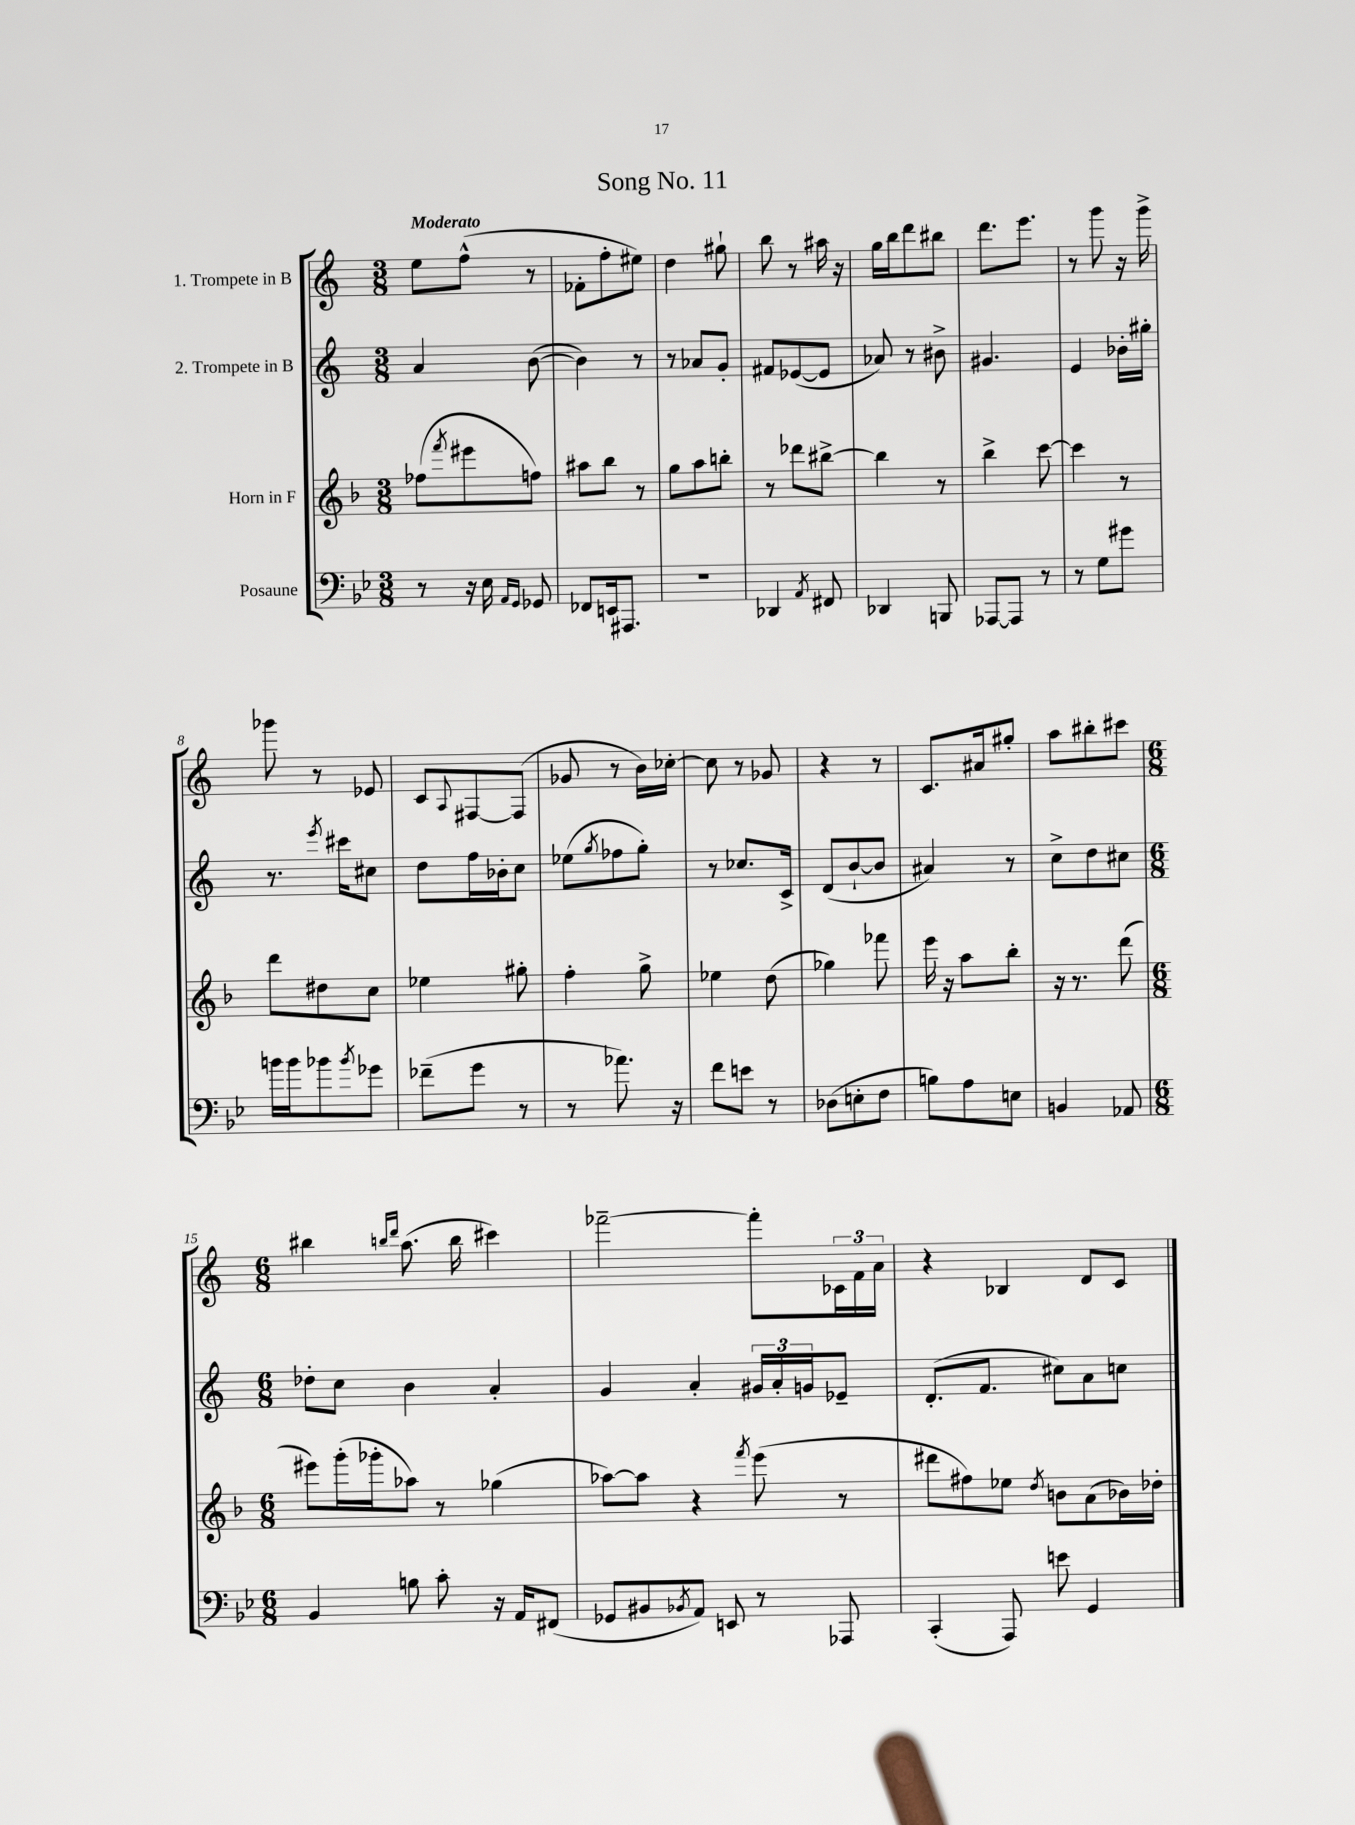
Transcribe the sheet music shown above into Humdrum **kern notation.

**kern	**kern	**kern	**kern
*staff4	*staff3	*staff2	*staff1
*clefF4	*clefG2	*clefG2	*clefG2
*k[b-e-]	*k[b-]	*k[]	*k[]
*M3/8	*M3/8	*M3/8	*M3/8
8r	(8ff-	4a	8ee
.	8qfff	.	.
16r	8eee#	.	(8ff^^
16E-	.	.	.
16qqAA	.	.	.
16qqGG	.	.	.
8GG-	8ff)	([8b	8r
=	=	=	=
8FF-	8aa#	4b])	8f-'
16EE	8bb-	.	8ff'
8.AAA#	.	.	.
.	8r	8r	8ee#)
=	=	=	=
4.r	8gg	8r	4dd
.	8aa	8a-	.
.	8bb'	8g'	8gg#`
=	=	=	=
4DD-	8r	8f#	8bb
.	8ddd-	([8e-	8r
8qAA	.	.	.
8FF#	[8bb#^	8e-]	16aa#
.	.	.	16r
=	=	=	=
4DD-	4bb#]	8a-)	16gg
.	.	.	16bb
.	.	8r	8ddd
8BBB	8r	8b#^	8bb#
=	=	=	=
[8AAA-	4bb-^	4.g#	8.ddd
8AAA-]	.	.	.
.	.	.	8.eee
8r	[8ccc	.	.
=	=	=	=
8r	4ccc]	4e	8r
8G	.	.	8ggg
8g#	8r	16b-'	16r
.	.	16gg#'	16ggg^
=	=	=	=
16b	8ddd	8.r	8ggg-
16b	.	.	.
8b-	8dd#	.	8r
.	.	8qeee	.
.	.	16ccc#	.
8qb-	.	.	.
8g-	8cc	8cc#	8e-
=	=	=	=
(8f-~	4ee-	8dd	8c
.	.	.	8qqA
8g	.	16ff	[8F#
.	.	16b-'	.
8r	8gg#'	8cc	(8F#]
=	=	=	=
8r	4ff'	(8ee-	8g-
.	.	8qgg	.
8.a-)	.	8ff-	8r
.	8gg^	8gg')	16b)
16r	.	.	[16cc-'
=	=	=	=
8f	4ee-	8r	8cc-]
8e	.	8.cc-	8r
8r	(8dd	.	8g-
.	.	16c^	.
=	=	=	=
(8D-	4gg-)	(8d	4r
8E'	.	[8b`	.
8F	8fff-	8b]	8r
=	=	=	=
8B)	16eee	4a#)	8.c
.	16r	.	.
8A	8aa	.	.
.	.	.	16a#
8E	8bb-'	8r	8gg#'
=	=	=	=
4BB	16r	8cc^	8aa
.	8.r	.	.
.	.	8dd	8bb#'
8AA-	(8ddd	8cc#	8ccc#
=	=	=	=
*M6/8	*M6/8	*M6/8	*M6/8
4BB-	8eee#)	8dd-'	4bb#
.	(16ggg'	8cc	.
.	16ggg-'	.	.
.	.	.	16qqbb
.	.	.	16qqddd
8B	8aa-)	4b	(8.aa
8c'	8r	.	.
.	.	.	16bb
16r	(4gg-	4a'	4ccc#)
16AA	.	.	.
(8FF#	.	.	.
=	=	=	=
8GG-	[8aa-)	4g	[2fff-~
8BB#	8aa-]	.	.
8qBB-	.	.	.
8AA)	4r	4a'	.
8EE	.	.	.
.	8qfff	.	.
8r	(8eee	24g#	8fff-']
.	.	24a'	.
.	.	24g	.
8AAA-	8r	8e-~	24c-
.	.	.	24f
.	.	.	24a
=	=	=	=
(4CC'	8ddd#	(8.d'	4r
.	8ff#)	.	.
.	.	8.f	.
8AAA)	8ee-	.	4B-
.	8qdd	.	.
8e	8b	8cc#)	.
4GG	(8a	8a	8d
.	16b-)	8cc	8c
.	16dd-'	.	.
==	==	==	==
*-	*-	*-	*-
